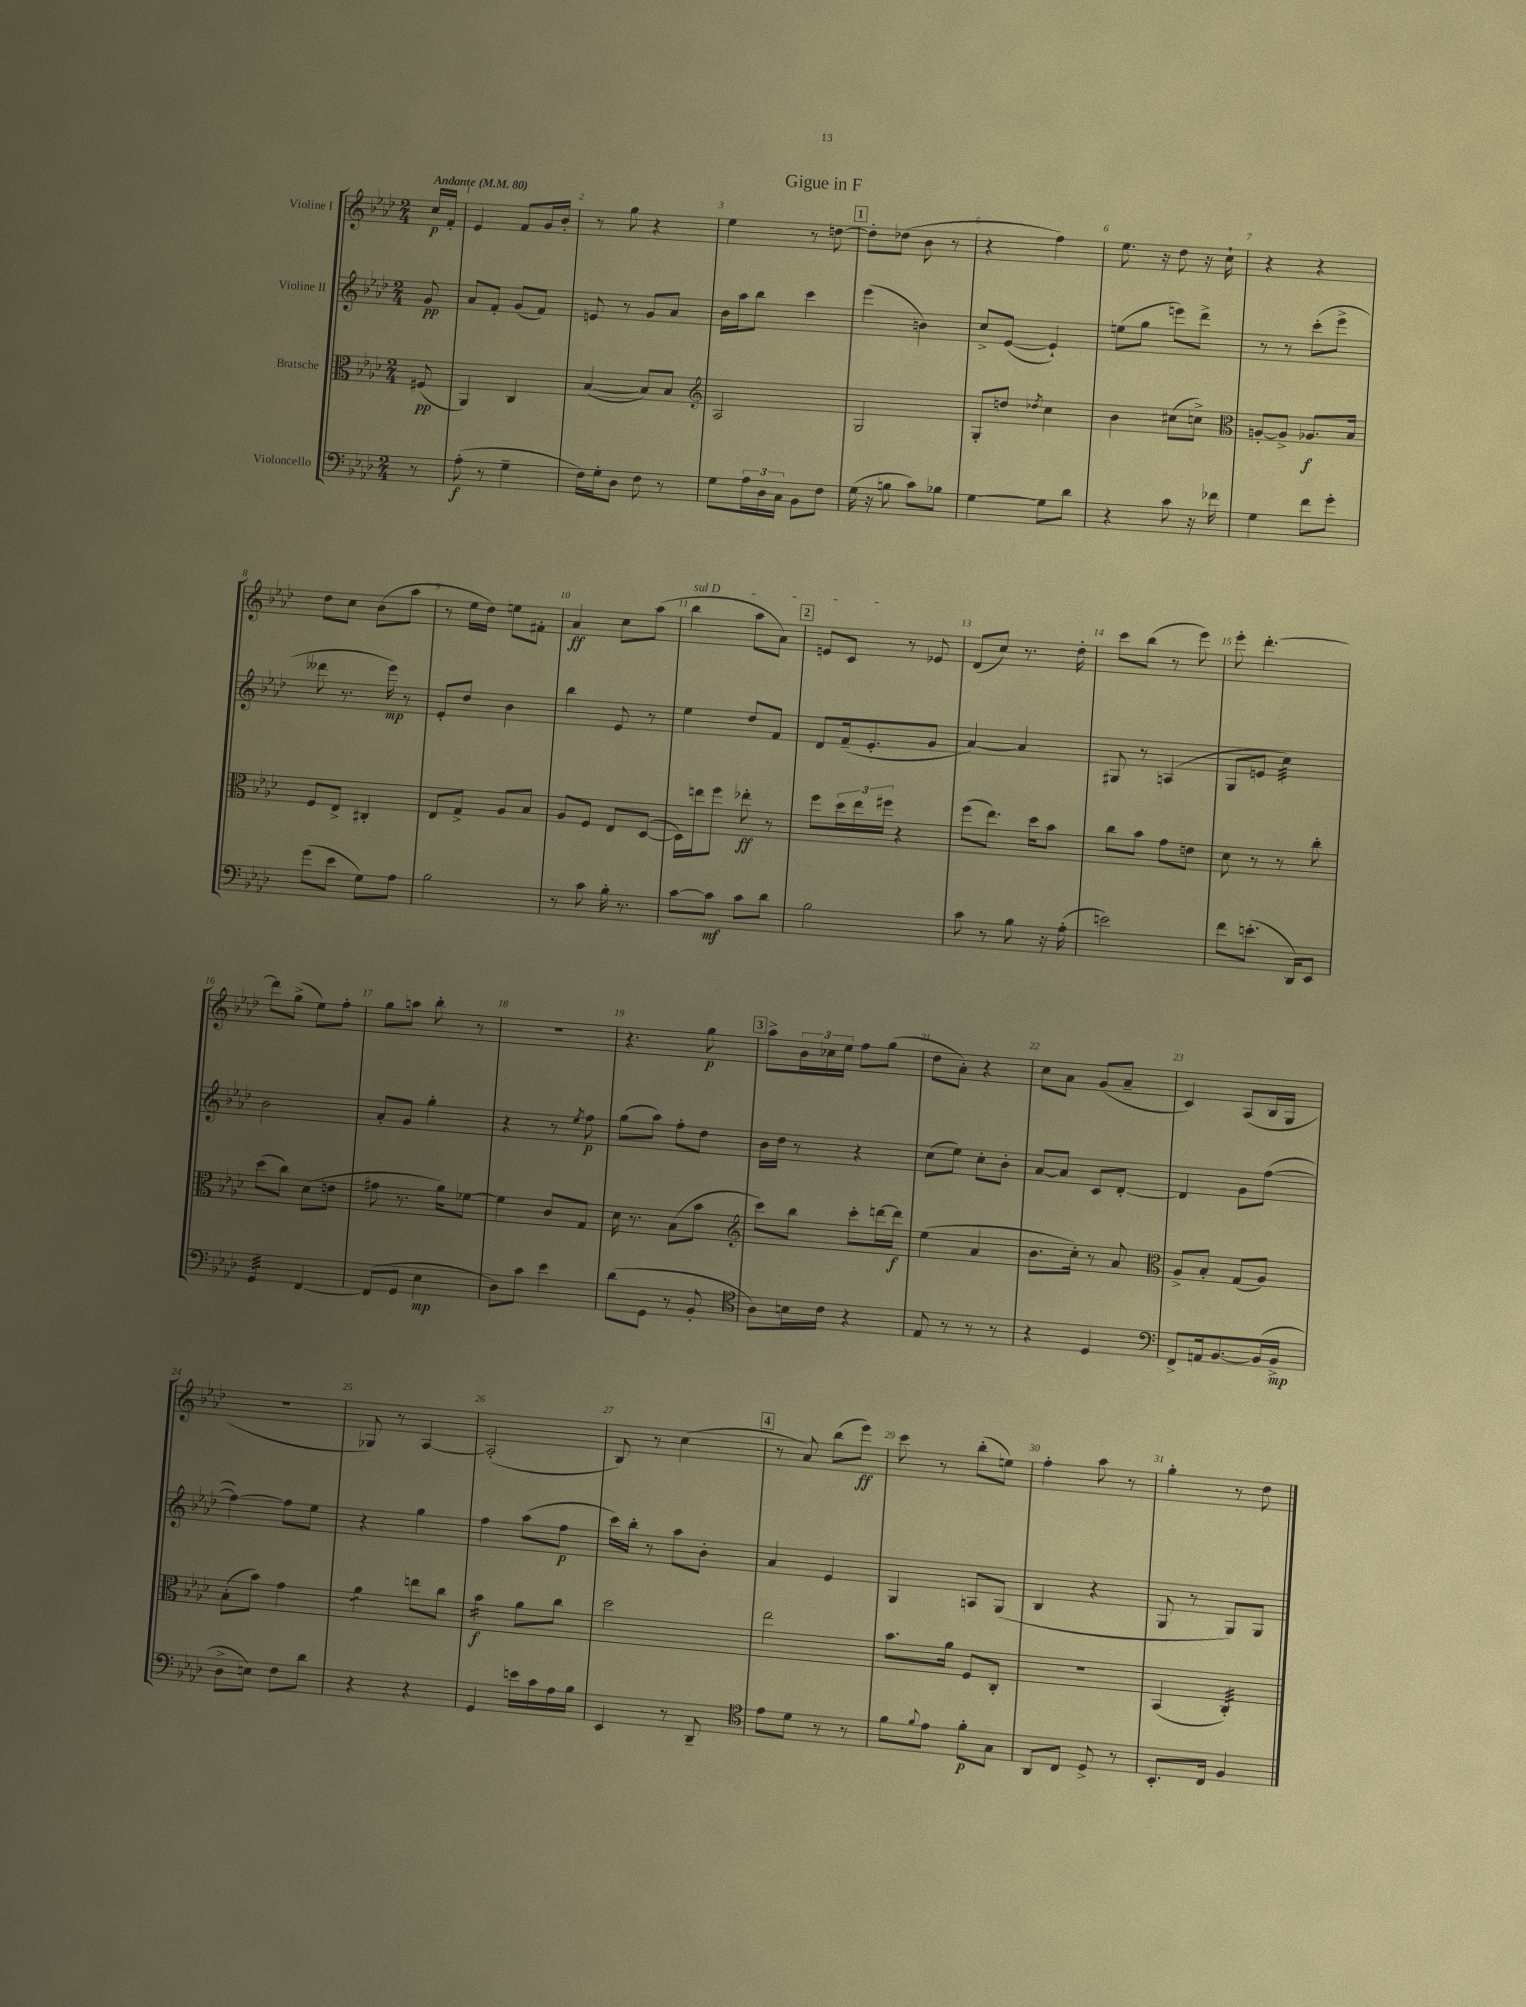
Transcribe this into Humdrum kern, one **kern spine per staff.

**kern	**kern	**kern	**kern
*staff4	*staff3	*staff2	*staff1
*clefF4	*clefC3	*clefG2	*clefG2
*k[b-e-a-d-]	*k[b-e-a-d-]	*k[b-e-a-d-]	*k[b-e-a-d-]
*M2/4	*M2/4	*M2/4	*M2/4
*MM80	*MM80	*MM80	*MM80
8r	(8F#/	8g/	16cc/LL
.	.	.	16f'/JJ
=	=	=	=
(8A-'\	4AA-/)	8a-/L	4e-/
8r	.	8f'/J	.
4G~\	4C/	(8g/L	8f/L
.	.	8f/J)	16g/L
.	.	.	16b-'/JJ
=	=	=	=
16F\LL)	([4B-/	8e/	8r
16G'\J	.	.	.
8D-\J	.	8r	8gg\
8F\	8B-/]L)	8g/L	4r
8r	8B-/J	8a-/J	.
=	=	=	=
*	*clefG2	*	*
8G\L	2A-/	16b-\LL	4ee-\
.	.	16aa-\J	.
24A-\L	.	8bb-\J	.
24D-\	.	.	.
24C\JJ	.	.	.
8BB-\L	.	4ccc\	8r
8F\J	.	.	[8dd\
=	=	=	=
(16G\	2G/	(4eee-\	8dd'\]L
16r	.	.	.
8B\	.	.	(8dd-\J
8c\L)	.	4b\)	8b-\
8B-\J	.	.	8r
=	=	=	=
[4G\	8G'/L	8cc^/L	4r
.	8dd/J	([8e-/J	.
.	8qdd-/	.	.
8G\]L	4cc\	4e-`/])	4ff\)
8d-\J	.	.	.
=	=	=	=
4r	4b-\	(8ee\L	8.ee-\
.	.	8gg\J	.
.	.	.	16r
8c\	(8cc#\L	8eee\L)	8dd-\
16r	8cc^\J)	8ddd-^\J	16r
16f-\	.	.	16cc`\
=	=	=	=
*	*clefC3	*	*
4G\	[8A'/L	8r	4r
.	8A^/]J	8r	.
8f\L	8.A-/L	(8ccc'\L	4r
8g'\J	.	8eee-^\J	.
.	16B-/Jk	.	.
=	=	=	=
(8g\L	8F/L	8ddd--\	8dd-\L
8e-\J	8E-^/J	8.r	8cc\J
8G\L)	4C#'/	.	(8b-\L
.	.	16eee-\)	.
8A-\J	.	8r	8aa-\J
=	=	=	=
2B-\	8E-/L	8e-'/L	8r
.	8G^/J	8dd-/J	16ee-\LL
.	.	.	16dd-\JJ)
.	8A-/L	4b-\	8ee\L
.	8B-/J	.	8f#'\J
=	=	=	=
8r	8A-/L	4bb-\	4a-/
8c\	8F/J	.	.
16B-'\	8E-/L	8e-/	8cc\L
8.r	.	.	.
.	([8D-/J	8r	(8aa-\J
=	=	=	=
[8c\L	16D-\]LL)	4ee-\	4bb-\
.	16ee\J	.	.
8c\]J	8ff\J	.	.
8c\L	8ee-'\	8dd-/L	8aa-\L
8d-\J	8r	8f/J	8a-\J)
=	=	=	=
2B-\	8ff\L	8d-/L	8e/L
.	24dd-\L	(16f~/k	8c/J
.	24ee-\	.	.
.	.	8.e-'/	.
.	24ff#\JJ	.	.
.	4r	.	8r
.	.	8g/J	8e-/
=	=	=	=
8c\	(8ff\L	[4a-/)	(8d-/L
8r	8.ee-\J)	.	8cc/J)
8B-\	.	4a-/]	8.r
.	16dd-\LK	.	.
16r	8b-\J	.	.
(16A-'\	.	.	16dd-'\
=	=	=	=
2e\)	8cc\L	8G#/	8ccc\L
.	8b-\J	8r	(8bb-\J
.	8g\L	(4A/	8r
.	8e\J	.	8eee-\)
=	=	=	=
8f\L	8d-\	8G/L	8eee-'\
(8.e'\J	8r	8e/J	[4.ddd-'\
.	8r	4cc\)	.
16DD-/LK)	.	.	.
8EE-/J	8cc'\	.	.
=	=	=	=
4GG/	(8dd-\L	2b-\	8ddd-\]L
.	8cc\J)	.	(8gg^\J
[4FF/	(8d-\L	.	8ee-\L)
.	8e\J	.	8ff'\J
=	=	=	=
(8FF/]L	8g#\	8a-'/L	8gg\L
8GG/J	8.r	8g/J	8aa\J
4E-\	.	4gg'\	8bb-'\
.	16a-\LK)	.	.
.	[8f-\J	.	8r
=	=	=	=
8D-\L)	4f-\]	4r	2r
8c\J	.	.	.
4e-\	8c/L	8r	.
.	.	8qee-/	.
.	8G/J	8ff\	.
=	=	=	=
(8d-\L	16d-\	(8gg\L	4.r
.	8.r	.	.
8GG\J	.	8aa-\J)	.
8r	(8B-\L	8ff'\L	.
8BB-'/	8b-\J	8dd-\J	8gg\
=	=	=	=
*clefC4	*clefG2	*	*
8A-\L)	8ccc\L)	16b-\LL	8aa-^\L
.	.	16dd-\JJ	.
16B\L	8bb-\J	8r	24b-\L
.	.	.	24cc-\
16c\JJ	.	.	.
.	.	.	24ee-\JJ
4r	8ccc'\L	4r	8ff\L
.	[16ddd\L	.	(8gg\J
.	16ddd\]JJ	.	.
=	=	=	=
8E-/	(4ee-\	(8cc\L	8dd-\L
8r	.	8ee-\J)	8a-'\J)
8r	4a-/	8cc'\L	4r
8r	.	8b-'\J	.
=	=	=	=
4r	8.b-\L	[8a-/L	8cc\L
.	.	8a-/]J	8a-\J
.	16cc'\Jk)	.	.
4D-/	8r	8c/L	(8g/L
.	8a-/	[8d-'/J	8a-~/J
=	=	=	=
*clefF4	*clefC3	*	*
8FF^/L	8A-^/L	4d-/]	4c/)
16AA/k	8B-'/J	.	.
[8.BB-/	.	.	.
.	(8G/L	8g\L	(8A-/L
(16BB-/]L	8A-/J)	([8ff\J	16B-/L
16BB-^/JJ	.	.	16G/JJ
=	=	=	=
8D-^\L	(8B-'\L	4ff\_)	2r
8E\J)	8b-\J)	.	.
8F\L	4g\	8ff\]L	.
8d-\J	.	8ee-\J	.
=	=	=	=
4r	4a-\	4r	8G-/)
.	.	.	8r
4r	8ee\L	4gg\	[4A-/
.	8cc\J	.	.
=	=	=	=
4GG/	4b-\	4ff\	(2A-'/]
16e\LL	8a-\L	(8aa-\L	.
16c\	.	.	.
16A-\	8cc\J	8ff\J	.
16B-\JJ	.	.	.
=	=	=	=
4EE-/	2dd-\	16ccc\LL)	8B-/)
.	.	16bb-'\JJ	.
.	.	8r	8r
8r	.	8aa-\L	(4cc\
8DD-~/	.	8b-'\J	.
=	=	=	=
*clefC4	*	*	*
8e-\L	2ee-\	4a-/	8r
8d-\J	.	.	8a-/)
8r	.	4e-/	(8bb-\L
8r	.	.	8eee-\J)
=	=	=	=
8f\L	8.b-\L	4G/	8ccc\
8qqf/	.	.	.
8e-\J	.	.	8r
.	16a-\Jk	.	.
8f'\L	8F/L	8A/L	(8bb-'\L
8G\J	8C'/J	(8G/J	8ee\J)
=	=	=	=
8AA-/L	2r	4B-/	4ff'\
8C/J	.	.	.
8D-^/	.	4r	8aa-\
8r	.	.	8r
=	=	=	=
8.BB-'/L	(4BB-/	8G/	4gg'\
.	.	8r	.
16C/Jk	.	.	.
4F/	4C'/)	8G/L)	8r
.	.	8G/J	8dd-\
==	==	==	==
*-	*-	*-	*-
